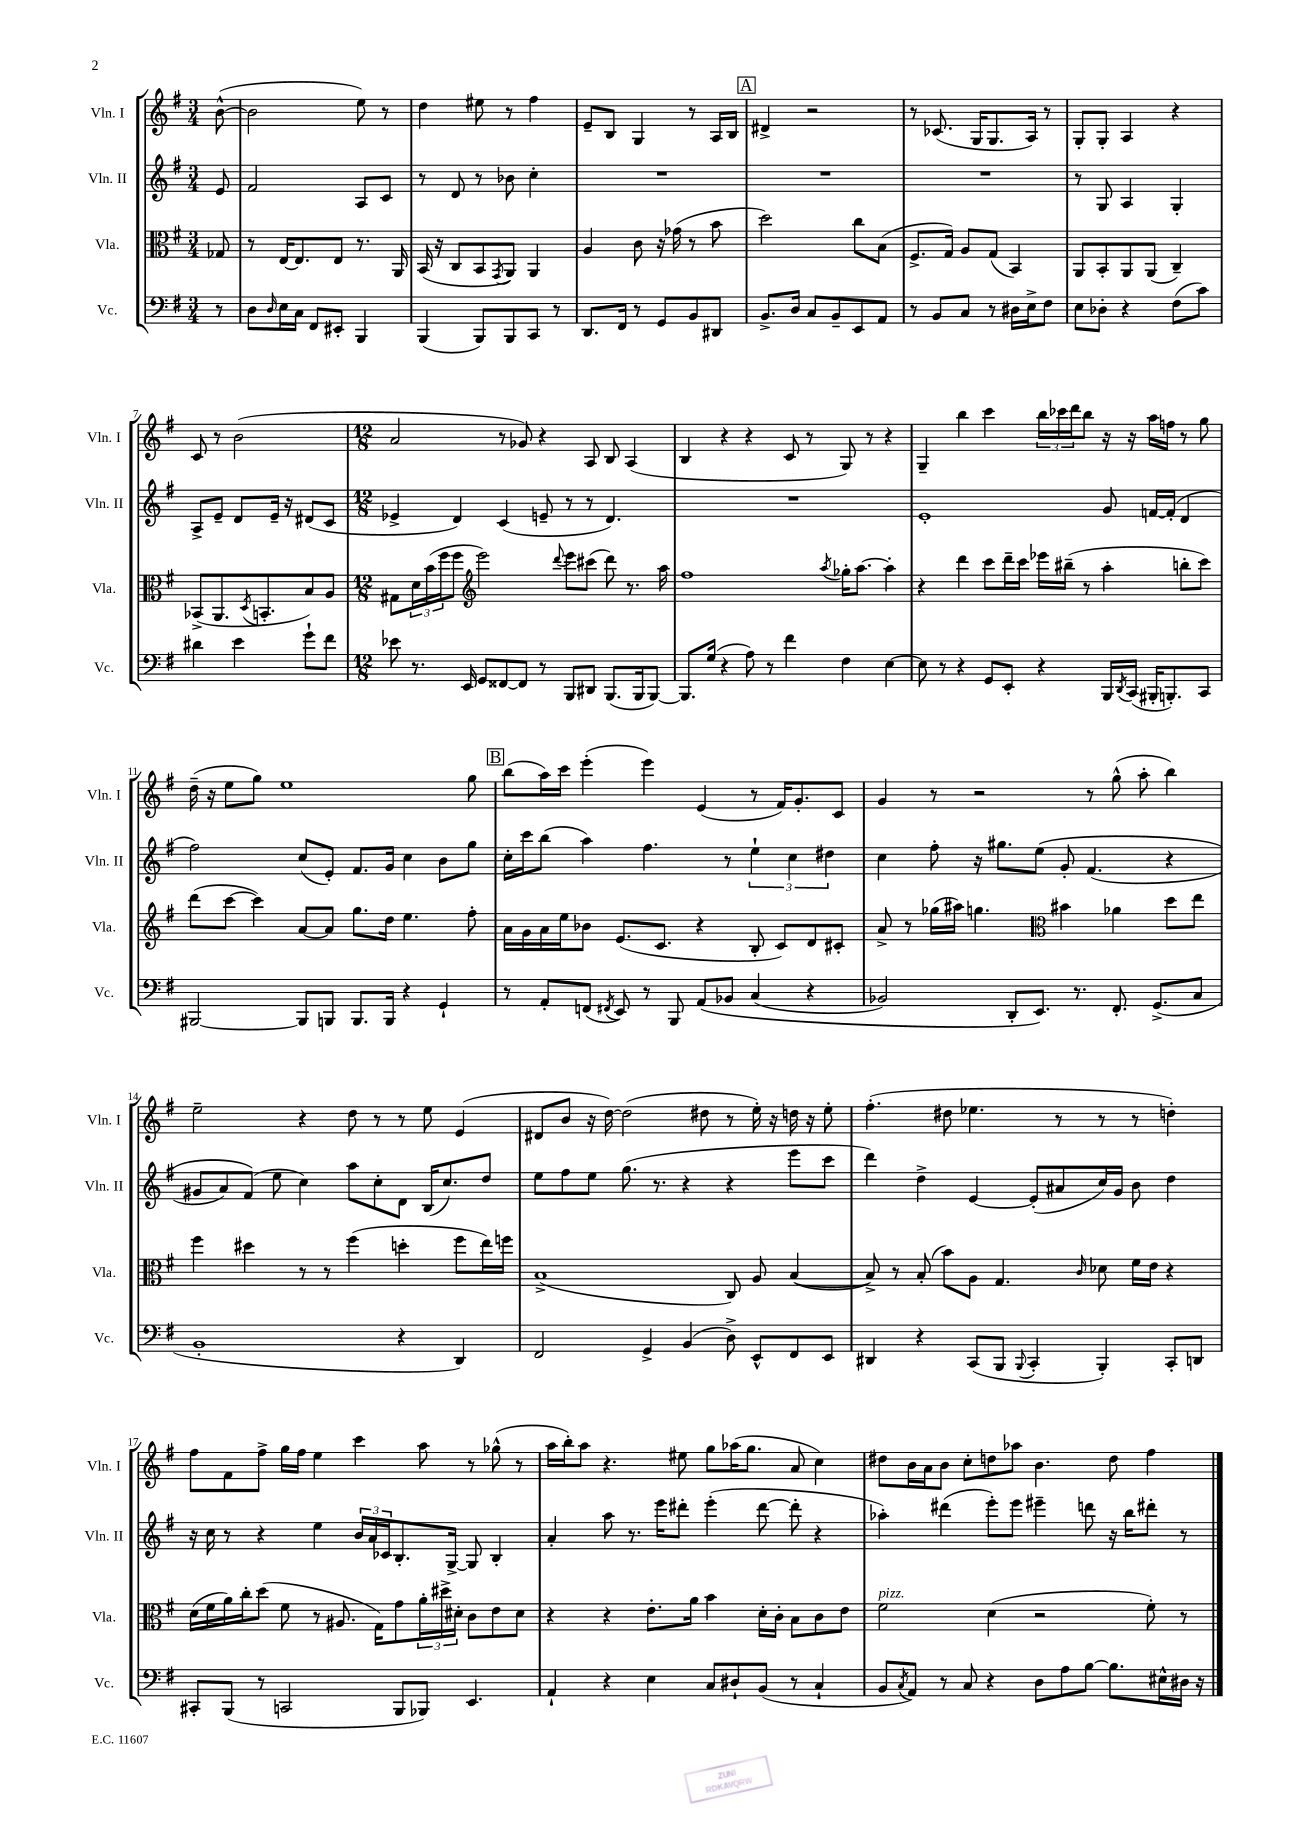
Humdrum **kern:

**kern	**kern	**kern	**kern
*staff4	*staff3	*staff2	*staff1
*clefF4	*clefC3	*clefG2	*clefG2
*k[f#]	*k[f#]	*k[f#]	*k[f#]
*M3/4	*M3/4	*M3/4	*M3/4
8r	8G-/	8e/	([8b^^\
=	=	=	=
8D\L	8r	2f#/	2b\]
16qqD/	.	.	.
16E\L	[16E/LK	.	.
16C\JJ	8.E/]	.	.
8FF#/L	.	.	.
8EE#'/J	8E/J	.	.
4BBB/	8.r	8A/L	8ee\)
.	.	8c/J	8r
.	16AA/	.	.
=	=	=	=
(4BBB/	(16BB/	8r	4dd\
.	16r	.	.
.	8C/L	8d/	.
8BBB/L)	8BB/	8r	8ee#\
.	8qGG/	.	.
8BBB/	8AA/J)	8b-\	8r
8CC/J	4AA/	4cc'\	4ff#\
8r	.	.	.
=	=	=	=
8.DD/L	4A/	2.r	8e~/L
.	.	.	8B/J
16FF#/Jk	.	.	.
8r	8c\	.	4G/
8GG/L	16r	.	.
.	(16g-\	.	.
8BB/	8r	.	8r
8DD#/J	8b\	.	16A/LL
.	.	.	16B/JJ
=	=	=	=
8.BB^/L	2dd\)	2.r	4d#^/
16D/Jk	.	.	.
8C/L	.	.	2r
8BB~/	.	.	.
8EE/	8cc\L	.	.
8AA/J	(8B\J	.	.
=	=	=	=
8r	8.F#^/L	2.r	8r
8BB/L	.	.	(8.c-/
.	16G/Jk)	.	.
8C/J	8A/L	.	.
.	.	.	16G/LK
8r	(8G/J	.	8.G/
16D#\LL	4BB/)	.	.
16E^\J	.	.	16A/Jk)
8F#\J	.	.	8r
=	=	=	=
8E\L	8AA/L	8r	8G'/L
8D-'\J	8BB'/	8G/	8G'/J
4r	8AA/	4A/	4A/
.	(8AA/J	.	.
(8F#\L	4C~/)	4G'/	4r
8c\J)	.	.	.
=	=	=	=
4d#\	(8BB-^/L	8A^/L	8c/
.	8.AA/	8e~/J	8r
4e\	.	8d/L	(2b\
.	8qD/	.	.
.	8.BB'/	.	.
.	.	16e~/Jk	.
.	.	16r	.
8g`\L	8B/)	(8d#/L	.
8f#\J	8A/J	8c/J	.
=	=	=	=
*M12/8	*M12/8	*M12/8	*M12/8
8e-\	8G#\L	4e-^/	2a/
8.r	24d\L	.	.
.	(24b\	.	.
.	24ff#\J	.	.
.	8ff#\J	4d/)	.
16EE/	.	.	.
*	*clefG2	*	*
8GG/L	2eee\)	.	.
[8FF##/	.	(4c/	8r
8FF##/]J	.	.	8g-/)
8r	.	8e~/	4r
.	8qqddd/	.	.
8BBB/L	8eee\L	8r	.
8DD#/J	(8ccc#\J	8r	8A/
(8.BBB/L	8ddd\)	4.d/)	8B/
.	8.r	.	(4A/
16BBB/k	.	.	.
[8BBB/J)	.	.	.
.	16aa\	.	.
=	=	=	=
8.BBB/]L	1ff#	1.r	4B/
(16G/Jk	.	.	.
4r	.	.	4r
8A\)	.	.	4r
8r	.	.	.
4f#\	.	.	8c/
.	.	.	8r
.	8qaa/	.	.
4F#\	16gg-'\LK	.	8G/)
.	[8.aa\J	.	.
.	.	.	8r
[4E\	4aa'\]	.	4r
=	=	=	=
8E\]	4r	1e'	4G~/
8r	.	.	.
4r	4ddd\	.	4bb\
8GG/L	8ccc\L	.	4ccc\
8EE'/J	16ddd~\L	.	.
.	16ccc\JJ	.	.
4r	16eee-\LL	.	24bb\LL
.	.	.	24ccc-\
.	(16bb#~\JJ	.	.
.	.	.	24ddd\J
.	8r	.	8bb\J
16BBB/LL	4aa'\	8g/	16r
8qDD/	.	.	.
(16CC/JJ	.	.	16r
16BBB#'/LK	.	[16f/LL	16aa\LL
8.BBB'/)	.	(16f'/]JJ	16ff\JJ
.	8bb'\L	4d/	8r
8CC/J	8ccc\J)	.	8gg\
=	=	=	=
[2BBB#/	(8ddd\L	2ff#\)	(16dd~\
.	.	.	16r
.	[8ccc\J	.	8ee\L
.	4ccc\])	.	8gg\J)
.	.	.	1ee
8BBB#/]L	[8a/L	(8cc/L	.
8BBB/J	8a/]J	8e'/J)	.
8.BBB/L	8.gg\L	8.f#/L	.
16BBB/Jk	16dd\Jk	16g/Jk	.
4r	4.ee\	4cc\	.
4GG`/	.	8b\L	.
.	8ff#'\	8gg\J	8gg\
=	=	=	=
8r	16a\LL	16cc'\LL	(8bb\L
.	16g\	16ccc\J	.
8AA'/L	16a\	(8bb\J	16aa\L)
.	16ee\J	.	16ccc\JJ
(8FF/J	8b-\J	4aa\)	(4eee'\
8qFF#/	.	.	.
8EE/)	(8.e/L	.	.
8r	.	4.ff#\	4eee\)
.	8.c/J	.	.
8BBB/	.	.	.
&(8AA/L	4r	.	(4e/
8BB-/J	.	8r	.
(4C/	8B'/	6ee`\	8r
.	8c/L)	.	16f#/LK)
.	.	6cc\	.
.	.	.	8.g'/
4r	8d/	.	.
.	.	6dd#\	.
.	8c#'/J	.	8c/J
=	=	=	=
2BB-/)	8a^/	4cc\	4g/
.	8r	.	.
.	(16gg-\LL	8ff#'\	8r
.	16aa#\JJ)	.	.
.	4.gg\	16r	2r
.	.	8.gg#\L	.
8DD'/L	.	.	.
8.EE/J&)	.	&(8ee\J	.
*	*clefC3	*	*
.	4b#\	8g'/	.
8.r	.	.	.
.	.	(4.f#/	8r
8.FF#'/	4a-\	.	(8gg^^\
.	.	.	8aa'\
(8.GG^/L	.	.	.
.	8dd\L	4r	4bb\)
8C/J	8ee\J	.	.
=	=	=	=
1BB'	4ff#\	8g#/L	2ee~\
.	.	8a/)	.
.	4dd#\	(8f#/J&)	.
.	.	8ee\	.
.	8r	4cc\)	4r
.	8r	.	.
.	(4ff#\	8aa\L	8dd\
.	.	8cc'\	8r
4r	4dd'\	8d\J	8r
.	.	(16B/LK	8ee\
.	.	8.cc/)	.
4DD/)	8ff#\L	.	(4e/
.	16ee\L)	8dd/J	.
.	16ff\JJ	.	.
=	=	=	=
2FF#/	(1B^	8ee\L	8d#/L
.	.	8ff#\	8b/J
.	.	8ee\J	16r
.	.	.	[16dd\)
.	.	(8.gg\	(2dd\]
4GG^/	.	.	.
.	.	8.r	.
(4BB/	.	4r	.
.	.	.	8dd#\
8D^\)	8C/)	4r	8r
8EE^^/L	8A/	.	16ee'\)
.	.	.	16r
8FF#/	([4B/	8eee\L	16dd\
.	.	.	16r
8EE/J	.	8ccc\J	8ee'\
=	=	=	=
4DD#/	8B^/])	4ddd\)	(4.ff#'\
.	8r	.	.
4r	(8B'/	4dd^\	.
.	8b\L)	.	8dd#\
(8CC/L	8A\J	[4e/	4.ee-\
8BBB/J	4.G/	.	.
8qqBBB/	.	.	.
4CC'/	.	(8e'/]L	.
.	.	8a#/	8r
.	16qqc/	.	.
4BBB'/)	8d-\	16cc/L)	8r
.	.	16g/JJ	.
.	16f#\LL	8b\	8r
.	16e\JJ	.	.
8CC'/L	4r	4dd\	4dd'\)
8DD/J	.	.	.
=	=	=	=
8CC#'/L	(16d\LL	16r	8ff#\L
.	16f#\	16cc\	.
(8BBB/J	16a\)	8r	8f#\
.	16cc'\J	.	.
8r	(8dd\J	4r	8ff#^\J
2CC/	8f#\	.	16gg\LL
.	.	.	16ff#\JJ
.	8r	4ee\	4ee\
.	8.A#/	.	.
.	.	24b/LL	4ccc\
.	.	24a/	.
.	16G\LK)	.	.
.	.	24c-/J	.
8BBB/L	8g\	8.B'/	.
8BBB-/J)	24a'\L	.	8aa\
.	24dd#^\	.	.
.	.	[16G^/Jk	.
.	24d#'\JJ	.	.
4.EE/	8c\L	8G/]	8r
.	8e\	4B'/	(8gg-^^\
.	8d#\J	.	8r
=	=	=	=
4AA`/	4r	4a'/	16aa\LL
.	.	.	16bb'\J)
.	.	.	8aa\J
4r	4r	8aa\	4.r
.	.	8.r	.
4E\	8.e'\L	.	.
.	.	16eee\LK	.
.	.	8ddd#'\J	8ee#\
.	16a\Jk	.	.
8C/L	4b\	(4eee'\	8gg\L
8D#`/	.	.	(16aa-\K
.	.	.	8.gg\J
(8BB/J	16d'\LL	[8ddd#\	.
.	16c'\JJ	.	.
8r	8B\L	8ddd#'\]	8a/
4C`/	8c\	4r	4cc\)
.	8e\J	.	.
=	=	=	=
8BB/L	2f#\	4aa-'\)	8dd#\L
8qC/	.	.	.
8AA/J)	.	.	16b\L
.	.	.	16a\J
8r	.	(4ddd#\	8b\J
8C/	.	.	8cc'\L
4r	(4d\	8eee'\L)	8dd\
.	.	8eee\J	8aa-\J
8D\L	2r	4eee#~\	4.b\
8A\	.	.	.
[8B\J	.	8ddd\	.
8.B\]L	.	16r	8dd\
.	.	16bb\LK	.
.	8f#'\)	8ddd#'\J	4ff#\
16E#^^\L	.	.	.
16D#\JJ	8r	8r	.
16r	.	.	.
==	==	==	==
*-	*-	*-	*-
